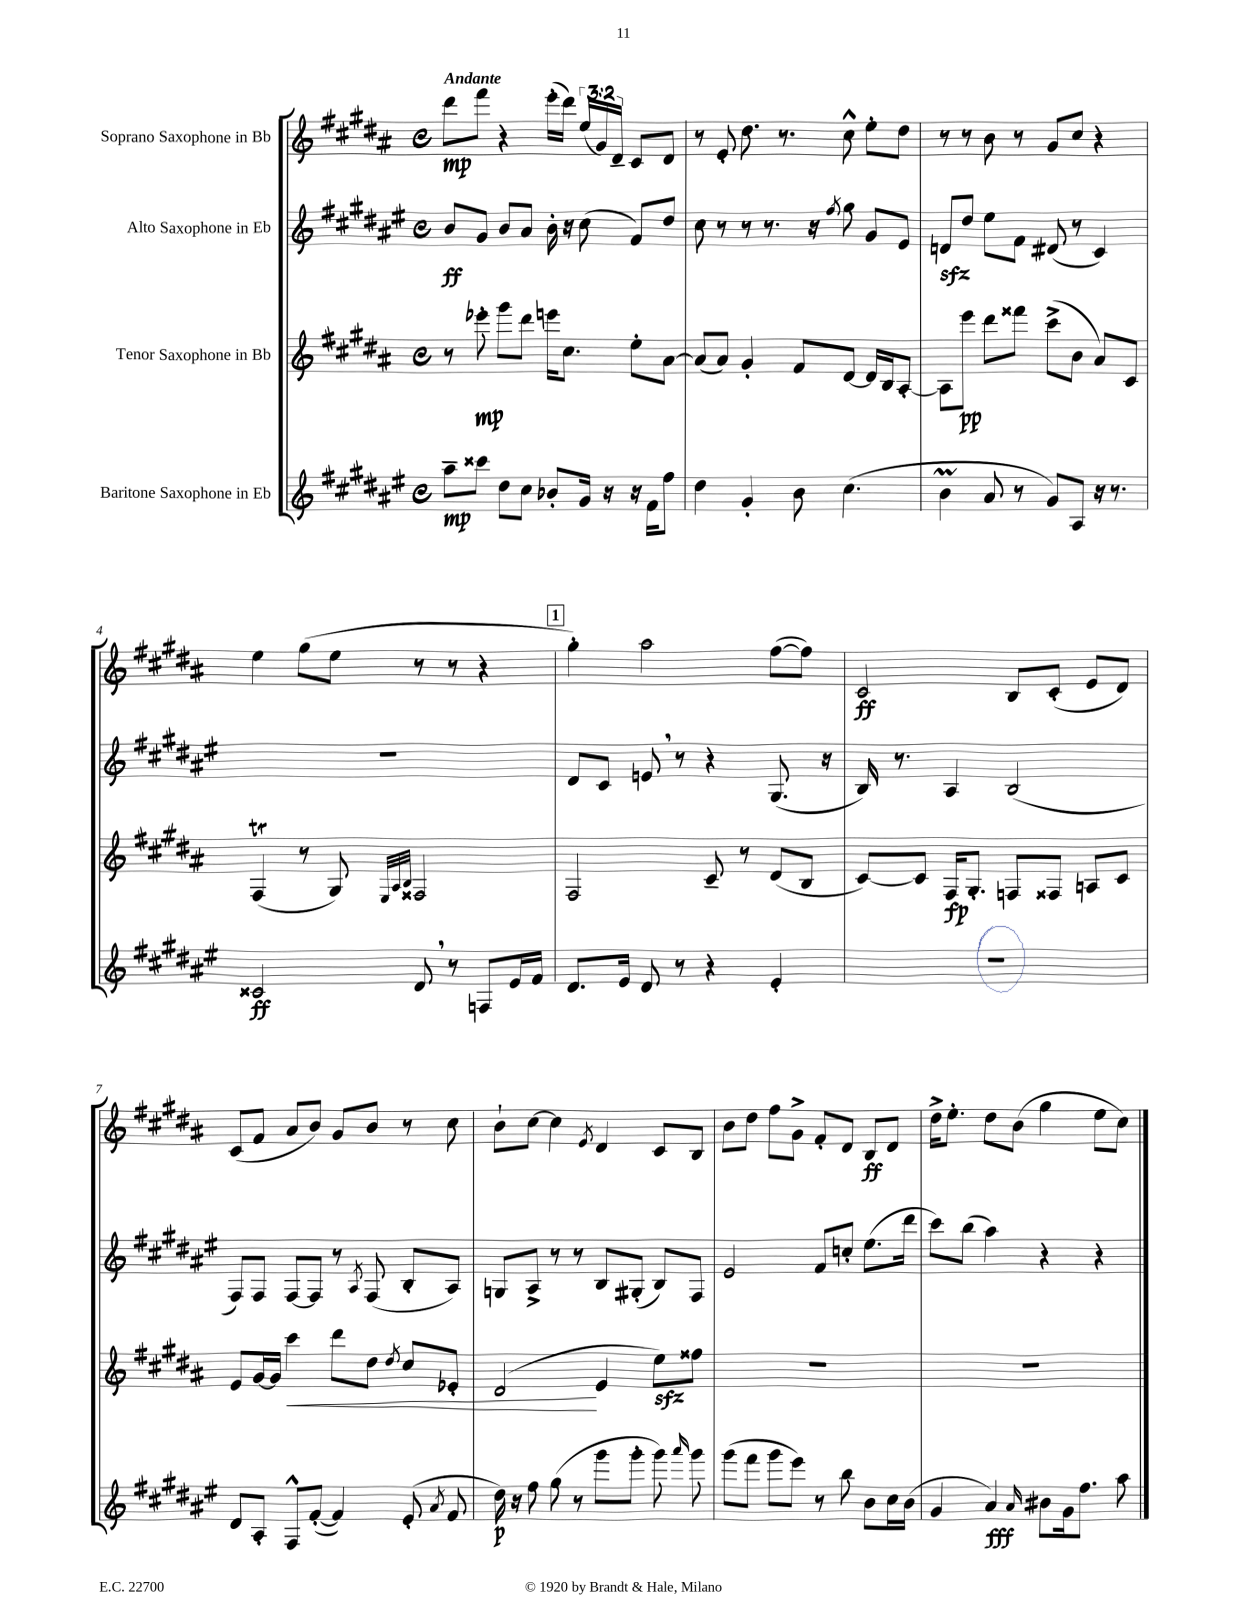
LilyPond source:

<<
\new StaffGroup <<
\new Staff = "s0" \with { instrumentName = "Soprano Saxophone in Bb" } {
    \clef treble \key b \major \defaultTimeSignature \time 4/4 \override Staff.TupletNumber.text = #tuplet-number::calc-fraction-text \tempo "Andante"
    \autoBeamOff dis'''8[\mp fis'''8] r4 e'''16[-.( dis'''16]) \tuplet 3/2 { e''16[( gis'16) dis'16]-- } cis'8[ dis'8] |
    r8 e'8-. dis''8. r8. cis''8-^ e''8[-. dis''8] |
    r8 r8 b'8 r8 gis'8[ cis''8] r4 |
    e''4 gis''8[( e''8] r8 r8 r4 |
    \mark \markup { \box "1" } gis''4-.) ais''2 fis''8[~( fis''8]) |
    cis'2\ff b8[ cis'8]-.( e'8[ dis'8]) |
    cis'8[( fis'8] ais'8[ b'8]) gis'8[ b'8] r8 cis''8 |
    b'8[-! cis''8]~ cis''4 \acciaccatura { e'8 } dis'4 cis'8[ b8] |
    b'8[ dis''8] fis''8[ gis'8]-> fis'8[-. dis'8] b8[\ff dis'8] |
    dis''16[-> e''8.]-. dis''8[ b'8]( gis''4 e''8[ cis''8]) \bar "|." |
}
\new Staff = "s1" \with { instrumentName = "Alto Saxophone in Eb" } {
    \clef treble \key fis \major \defaultTimeSignature \time 4/4
    \autoBeamOff b'8[\ff gis'8] b'8[ ais'8] b'16-. r16 cis''8( fis'8[) dis''8] |
    cis''8 r8 r8 r8. r16 \acciaccatura { fis''8 } gis''8 gis'8[ eis'8] |
    d'8[\sfz dis''8] eis''8[ fis'8] dis'8( r8 cis'4) |
    R1 |
    \mark \markup { \box "1" } dis'8[ cis'8] e'8 \breathe r8 r4 gis8.( r16 |
    b16) r8. ais4 b2( |
    fis8[) fis8] fis8[~ fis8] r8 \acciaccatura { ais8 } fis8( b8[-. ais8]) |
    g8[ ais8]-> r8 r8 b8[ gis8]-.( b8[) fis8] |
    eis'2 fis'8[ c''8]-. eis''8.[( dis'''16] |
    cis'''8[) b''8]( ais''4) r4 r4 \bar "|." |
}
\new Staff = "s2" \with { instrumentName = "Tenor Saxophone in Bb" } {
    \clef treble \key b \major \defaultTimeSignature \time 4/4
    \autoBeamOff r8 ees'''8-.\mp gis'''8[ dis'''8] e'''16[ cis''8.] e''8[-. ais'8]~ |
    ais'8[( ais'8]) gis'4-. fis'8[ dis'8]~ dis'16[ b16 ais8]~-. |
    ais8[ e'''8]\pp dis'''8[ fisis'''8] cis'''8[->( b'8] ais'8[) cis'8] |
    fis4\trill( r8 gis8) \grace { e32[ ais32 b32] } fisis2 |
    \mark \markup { \box "1" } fis2 cis'8-- r8 dis'8[( b8] |
    cis'8[~) cis'8] fis16[\fp gis8.]-. f8[ fisis8] a8[ cis'8] |
    e'8[ gis'16~ gis'16] cis'''4\< dis'''8[ dis''8] \acciaccatura { dis''8 } cis''8[ ees'8]-. |
    dis'2\!( e'4 e''8[\sfz) fisis''8] |
    R1 |
    R1 \bar "|." |
}
\new Staff = "s3" \with { instrumentName = "Baritone Saxophone in Eb" } {
    \clef treble \key fis \major \defaultTimeSignature \time 4/4
    \autoBeamOff ais''8[--\mp cisis'''8] dis''8[ cis''8] bes'8[-. gis'16] r16 r16 fis'16[ fis''8] |
    dis''4 gis'4-. b'8 cis''4.( |
    b'4\prall ais'8 r8 gis'8[) ais8] r16 r8. |
    cisis'2\ff dis'8 \breathe r8 f8[ eis'16 fis'16] |
    \mark \markup { \box "1" } dis'8.[ eis'16] dis'8 r8 r4 eis'4-. |
    R1 |
    dis'8[ ais8]-. fis8[-^ fis'8]~-.( fis'4) eis'8-.( \acciaccatura { ais'8 } fis'8 |
    dis''16\p) r16 fis''8 gis''8( r8 gis'''8[ gis'''8]-. gis'''8) \grace { ais'''16 } gis'''8 |
    gis'''8[( fis'''8] gis'''8[ eis'''8]) r8 b''8 b'8[ cis''16 b'16]( |
    gis'4 ais'4\fff) \grace { ais'16 } bis'8[ gis'16 fis''8.] ais''8 \bar "|." |
}
>>
>>
